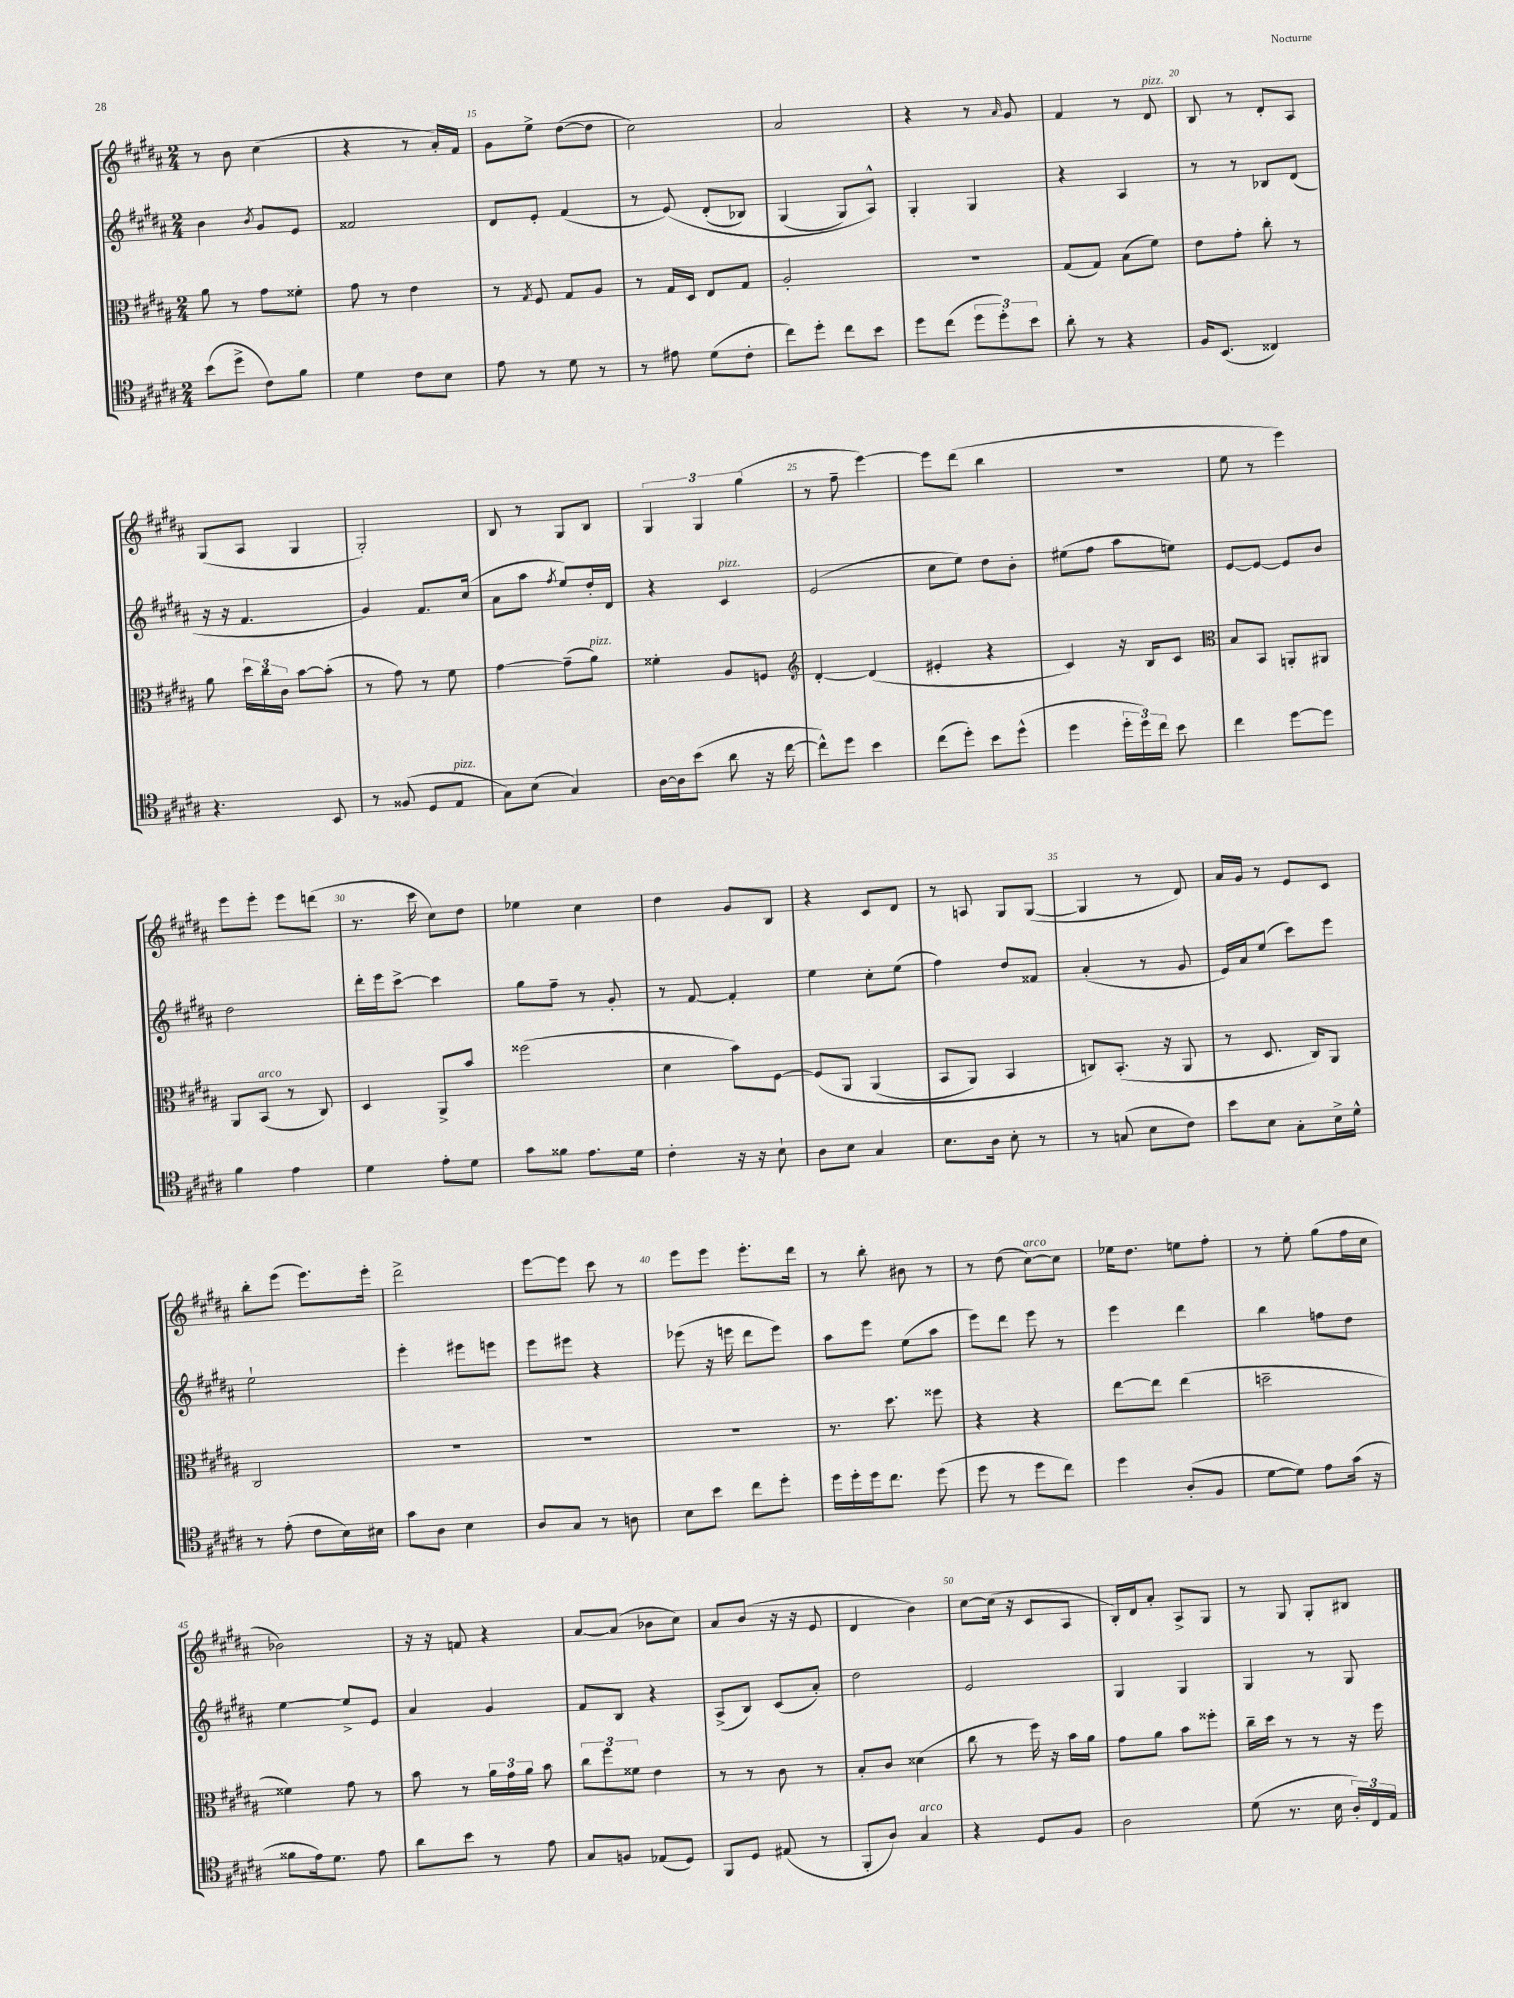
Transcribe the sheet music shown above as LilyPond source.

<<
\new StaffGroup <<
\new Staff = "s0" {
    \clef treble \key b \major \numericTimeSignature \time 2/4
    \autoBeamOff r8 b'8 cis''4( |
    r4 r8 ais'16[-.) fis'16] |
    gis'8[ e''8]-> dis''8[~( dis''8] |
    cis''2) |
    ais'2 |
    r4 r8 \grace { ais'16 } gis'8 |
    fis'4 r8 dis'8^\markup { \italic "pizz." } |
    b8 r8 dis'8[-. ais8] |
    gis8[( ais8] gis4 |
    gis2-.) |
    b8 r8 gis8[ b8] |
    \tuplet 3/2 { gis4 gis4 gis''4( } |
    r8 fis''8-- e'''4~) |
    e'''8[ dis'''8]( b''4 |
    r2 |
    e''8 r8 e'''4) |
    e'''8[ e'''8]-. e'''8[ d'''8]( |
    r8. cis'''16 cis''8[) dis''8] |
    ees''4 cis''4 |
    dis''4 gis'8[ b8] |
    r4 cis'8[ dis'8] |
    r8 a8 gis8[ gis8]~( |
    gis4 r8 dis'8) |
    ais'16[ gis'16] r8 e'8[ cis'8] |
    b''8[-. e'''8]( e'''8.[) e'''16]-. |
    dis'''2-> |
    e'''8[~ e'''8] cis'''8 r8 |
    e'''8[ e'''8] e'''8.[-. dis'''16] |
    r8 b''8-. bis'8 r8 |
    r8 dis''8( cis''8[~^\markup { \italic "arco" }) cis''8] |
    ees''16[ dis''8.] e''8[ fis''8]-. |
    r8 e''8-. gis''8[( fis''16 cis''16] |
    bes'2) |
    r16 r16 f'8 r4 |
    ais'8[~ ais'8]( bes'8[ cis''8]) |
    ais'8[ b'8]( r16 r16 e'8 |
    dis'4 b'4) |
    cis''8[~ cis''16]( r16 cis'8[ ais8] |
    b16[-.) dis'16 ais'8]-. ais8[-> gis8] |
    r8 gis8 gis8[-. bis8] \bar "|." |
}
\new Staff = "s1" {
    \clef treble \key b \major \numericTimeSignature \time 2/4
    \autoBeamOff b'4 \acciaccatura { b'8 } gis'8[ e'8] |
    fisis'2 |
    dis'8[ e'8]-. fis'4( |
    r8 e'8)\( dis'8[-.( bes8]) |
    gis4( gis8[) ais8]-^\) |
    gis4-. gis4 |
    r4 ais4 |
    r8 r8 bes8[ dis'8]( |
    r16 r16 fis'4. |
    gis'4) fis'8.[ cis''16]( |
    ais'8[ ais''8] \acciaccatura { fis''8 } e''8[) dis''16-. dis'16] |
    r4 cis'4^\markup { \italic "pizz." } |
    e'2( |
    cis''8[ e''8]) dis''8[ b'8]-. |
    eis''8[( fis''8] ais''8[ e''8]) |
    e'8[~ e'8]~ e'8[ b'8] |
    dis''2 |
    dis'''16[-. e'''16 cis'''8]~-> cis'''4 |
    gis''8[ fis''8]-- r8 gis'8-. |
    r8 fis'8~ fis'4-. |
    e''4 cis''8[-. e''8]( |
    fis''4) dis''8[ fisis'8] |
    ais'4-.( r8 gis'8 |
    e'16[) ais'16 e''8]( cis'''8[) e'''8] |
    e''2-! |
    e'''4-. eis'''8[ e'''8] |
    e'''8[ eis'''8] r4 |
    ees'''8( r16 e'''16 dis'''8[ e'''8]) |
    ais''8[ e'''8] e''8[( ais''8] |
    e'''8[) dis'''8] e'''8 r8 |
    e'''4 dis'''4 |
    b''4 f''8[ dis''8] |
    e''4~ e''8[-> e'8] |
    ais'4 gis'4 |
    fis'8[ b8] r4 |
    ais8[->( b8]) cis'8[( ais'8]-.) |
    dis''2 |
    e'2 |
    gis4 gis4 |
    gis4 r8 gis8 \bar "|." |
}
\new Staff = "s2" {
    \clef alto \key b \major \numericTimeSignature \time 2/4
    \autoBeamOff ais'8 r8 gis'8[ fisis'8]-. |
    gis'8 r8 e'4 |
    r8 \acciaccatura { gis8 } fis8 gis8[ ais8] |
    r8 gis16[ dis16] e8[ gis8] |
    ais2-. |
    r2 |
    gis8[( gis8]) b8[( fis'8]) |
    e'8[ gis'8]-. cis''8-. r8 |
    ais'8 \tuplet 3/2 { dis''16[ cis''16 cis'16] } b'8[~ b'8]-.( |
    r8 gis'8) r8 fis'8 |
    gis'4~ gis'8[--( ais'8]^\markup { \italic "pizz." }) |
    fisis'4-. ais8[ f8] |
    \clef treble dis'4~-. dis'4( |
    eis'4-. r4 |
    cis'4) r16 b16[ cis'8] |
    \clef alto b8[ b,8] a,8[-. ais,8] |
    ais,8[ b,8]^\markup { \italic "arco" }( r8 cis8) |
    dis4 ais,8[-> b'8] |
    fisis''2( |
    dis'4 b'8[) fis8]~ |
    fis8[\( ais,8] ais,4( |
    b,8[ ais,8]) b,4 |
    c8[\) b,8.]-.( r16 ais,8 |
    r8 dis8. cis16[) ais,8] |
    cis2 |
    R2 |
    R2 |
    R2 |
    r8. dis''8. fisis''8 |
    r4 r4 |
    e''8[~ e''8] e''4( |
    d''2-- |
    fisis'4) gis'8 r8 |
    b'8 r8 \tuplet 3/2 { ais'16[ gis'16 ais'16] } b'8 |
    \tuplet 3/2 { cis''8[ fis''8 fisis'8] } e'4 |
    r8 r8 cis'8 r8 |
    b8[-. cis'8] disis'4( |
    cis''8 r8 fis''16) r16 b'16[ ais'16] |
    gis'8[ ais'8] b'8[ fisis''8]-. |
    cis''16[-- dis''16] r8 r8 r16 fis''16 \bar "|." |
}
\new Staff = "s3" {
    \clef tenor \key b \major \numericTimeSignature \time 2/4
    \autoBeamOff b'8[( dis''8]-> cis'8[) fis'8] |
    dis'4 cis'8[ b8] |
    e'8 r8 dis'8 r8 |
    r8 eis'8 dis'8[( cis'8]-. |
    cis''8[) dis''8]-. cis''8[ b'8] |
    dis''8[ cis''8]( \tuplet 3/2 { dis''8[ dis''8-.) b'8] } |
    ais'8-. r8 r4 |
    fis16[ b,8.]( cisis4) |
    r4. b,8 |
    r8 fisis8( dis8[ e8]^\markup { \italic "pizz." } |
    gis8[) b8]( gis4) |
    ais16[~ ais16 b'8]( ais'8 r16 cis''16~ |
    cis''8[-^) dis''8] b'4 |
    cis''8[( dis''8]-.) b'8[ dis''8]-^( |
    dis''4 \tuplet 3/2 { dis''16[-. dis''16) cis''16] } b'8 |
    cis''4 dis''8[~ dis''8] |
    fis'4 e'4 |
    dis'4 e'8[-. dis'8] |
    gis'8[ fisis'8] e'8.[ dis'16] |
    cis'4-. r16 r16 b8-! |
    ais8[ b8] gis4 |
    b8.[ ais16] b8-. r8 |
    r8 g8( b8[ cis'8]) |
    b'8[ b8] gis8[-. b16-> dis'16]-^ |
    r8 e'8-.( cis'8[ b16) bis16] |
    gis'8[ ais8] b4 |
    ais8[ gis8] r8 a8 |
    b8[ b'8] cis''8[ dis''8]-. |
    dis''16[ dis''16-. dis''16 cis''8.] dis''8( |
    dis''8 r8 dis''8[ cis''8]) |
    dis''4 ais8[-.( fis8] |
    dis'8[~ dis'8]) e'8[ gis'16]( r16 |
    fisis'8[ e'16) dis'8.] e'8 |
    ais'8[ b'8] r8 e'8 |
    gis8[ f8] ees8[( dis8]) |
    fis,8[ dis8] eis8( r8 |
    fis,8[-. ais8]) gis4^\markup { \italic "arco" } |
    r4 dis8[ fis8] |
    ais2 |
    dis'8( r8. b16 \tuplet 3/2 { ais16[-.) cis16 e16] } \bar "|." |
}
>>
>>
\layout { \context { \Score currentBarNumber = #13 \override BarNumber.break-visibility = ##(#f #t #t) barNumberVisibility = #(every-nth-bar-number-visible 5) } }
